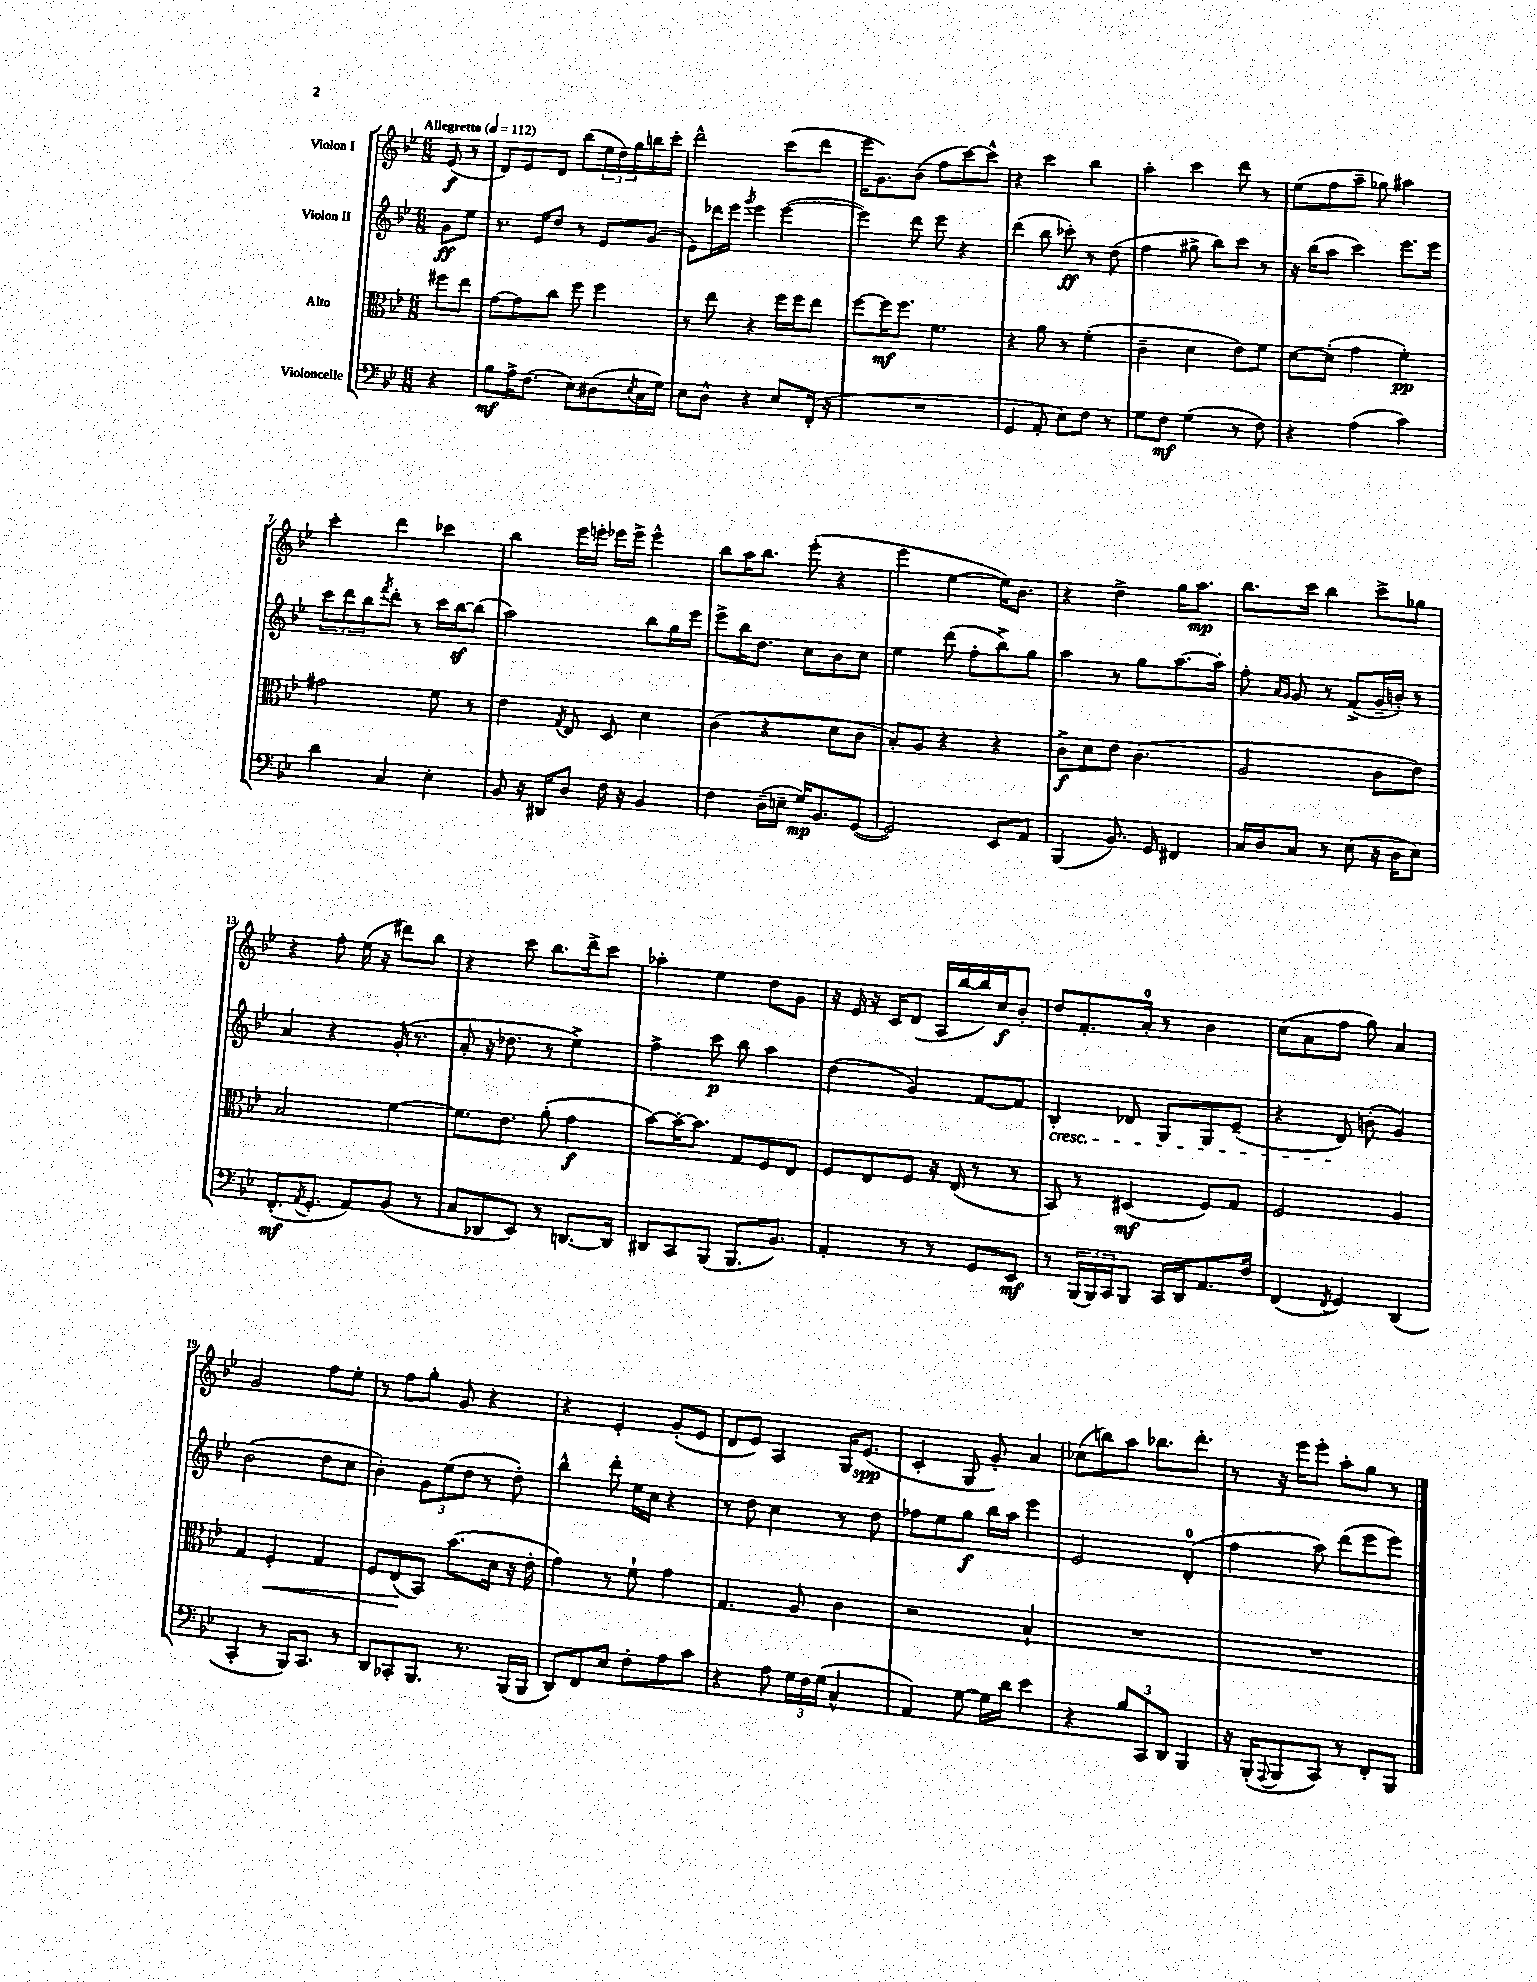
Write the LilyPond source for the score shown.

<<
\new StaffGroup <<
\new Staff = "s0" \with { instrumentName = "Violon I" } {
    \clef treble \key bes \major \numericTimeSignature \time 6/8 \partial 4 \tempo "Allegretto" 4 = 112
    ees'8\f( r8 |
    d'8) ees'8 d'8 bes''8( \tuplet 3/2 { ees''16 d''16) g''16 } b''16 c'''16-. |
    d'''2-^ c'''8( d'''8 |
    ees'''16 g'8.) bes'8( f''8 c'''8~) c'''8-^ |
    r4 c'''4 bes''4 |
    a''4-. c'''4 d'''8 r8 |
    ees''8( f''8 a''8-- ges''8) ais''4 |
    c'''4-. d'''4 ces'''4 |
    bes''4 ees'''16 e'''16-. ees'''16 ees'''16-> ees'''4-^ |
    bes''8 a''16 bes''8. ees'''8-.( r4 |
    ees'''4 ees''4~ ees''16) bes'8. |
    r4 d''4-> g''16 a''8.\mp |
    bes''8. c'''16 bes''4 c'''8-> ges''8 |
    r4 f''8-. ees''16( r16 dis'''8) bes''8 |
    r4 c'''8 bes''8. d'''16-> c'''8 |
    aes''4-. ees''4 d''8 g'8 |
    r16 ees'16 r16 c'16 d'8( a16 bes''16~ bes''16) c''16\f bes'8-. |
    d''8 f'8.-. a'16-0-. r8 bes'4 |
    c''8( a'8 f''8 g''8) a'4 |
    g'2 f''8 ees''8-. |
    r8 f''8 g''8-. g'8 r4 |
    r4 ees'4-. g'8-.( ees'8 |
    d'8 ees'8) a4 g16 ees'8.\spp( |
    c'4-. g8 g'8-.) a'4 |
    ces''8( b''8) a''8 bes''8. d'''8.-. |
    r8 r16 ees'''16 ees'''8-. a''8-. g''8 r8 \bar "|." |
}
\new Staff = "s1" \with { instrumentName = "Violon II" } {
    \clef treble \key bes \major \numericTimeSignature \time 6/8 \partial 4
    g'8\ff ees''8 |
    r8. ees'16 d''8 r8 ees'8 g'8( |
    ees'8) des'''16 ees'''16 \acciaccatura { g'''8 } ees'''4 ees'''4~( |
    ees'''4) d'''8 ees'''8 r4 |
    d'''4( bes''8 ces'''8-.\ff) r8 d''8( |
    f''4 gis''8-> bes''8) c'''8 r8 |
    r16 bes''16( a''8 c'''4) ees'''8. ees'''16 |
    \tuplet 3/2 { c'''8 d'''8 bes''8 } \acciaccatura { f'''8 } d'''8-. r8 c'''16 bes''16~\sf bes''8( |
    a''2) bes''8 g''16 ees'''16 |
    ees'''8-> bes''16 d''8. c''8 bes'8 c''8 |
    ees''4 d'''8( f''8-. bes''8->) g''8 |
    a''4 r8 g''8 a''8.~ a''16-. |
    f''8-. \grace { a'16 g'16 } g'8 r8 f'8->( g'16-- b'16-.) r8 |
    a'4 r4 g'16-.( r8. |
    a'8-. r16 des''8. r8 ees''4->) |
    f''4-> c'''8\p bes''8 a''4 |
    d''4( g'4) f'8~ f'8 |
    bes4-.\cresc des'8 g8 g8 ees'8--( |
    r4 d'8\!) b'8-.( g'4) |
    bes'2( d''8 c''8 |
    bes'4-.) \tuplet 3/2 { g'8 ees''8( d''8 } r8 d''8-.) |
    bes''4-^ d'''8-. ees''16 c''16 r4 |
    r8 d''8 c''4 r8 d''8 |
    fes''8 ees''8 g''8\f bes''16 a''16 ees'''4 |
    ees'2 d'4-0-.( |
    f''4 a''8) d'''8( ees'''8 ees'''8) \bar "|." |
}
\new Staff = "s2" \with { instrumentName = "Alto" } {
    \clef alto \key bes \major \numericTimeSignature \time 6/8 \partial 4
    fis''8 ees''8 |
    g'8~ g'8 c''8 f''8 f''4 |
    r8 ees''8 r4 f''16 f''16 ees''8 |
    f''8~ f''16\mf f''8. f'4. |
    r4 a'8 r8 f'4-.( |
    c'4-- d'4 ees'8) f'8 |
    d'8~ d'8-.( g'4 f'4-.\pp) |
    gis'2 f'8 r8 |
    ees'4 \acciaccatura { g8 } ees8 d8 d'4 |
    c'4( r4 d'8 c'8 |
    bes8-.) a8 r4 r4 |
    c'8->\f d'8 ees'8 c'4.( |
    a2 c'8 ees'8) |
    bes2 f'4~ |
    f'8. ees'8. a'8-.( g'4\f |
    bes'8~) bes'16~-. bes'8. g8 f8 ees8 |
    f8 ees8 f8 r16 ees16( r8 r8 |
    bes,8) r8 dis4\mf( f8) g8 |
    f2 a4 |
    g4 f4-.\< g4 |
    f8 ees8\!( bes,8) bes'8.( d'16 r16 ees'16-. |
    g'4) r8 f'8-! g'4 |
    g4. a8 c'4 |
    r2 bes4-! |
    R2. |
    R2. \bar "|." |
}
\new Staff = "s3" \with { instrumentName = "Violoncelle" } {
    \clef bass \key bes \major \numericTimeSignature \time 6/8 \partial 4
    r4 |
    bes8\mf a16-> f8.( ees8) dis8( \acciaccatura { ees8 } c16 g16) |
    ees8 d8-^ r4 ees8 f,16-.( r16 |
    R2. |
    g,4 a,8-. ees8) f8 r8 |
    g8 f8\mf g4( r8 f8) |
    r4 a4( c'4) |
    d'4 c4 ees4-. |
    bes,8 r16 dis,16 d8 f16 r16 bes,4 |
    f4 d16--( e16-- g16\mp) bes,8. g,8~( |
    g,2) ees,8 a,8 |
    bes,,4( bes,8.) g,16 fis,4 |
    c16 d16 c8 r8 ees8( r16 d16 ees8) |
    f,8.-.\mf( \acciaccatura { a,8 } g,8.-. a,8) bes,8( r8 |
    c8 des,8 ees,8) r8 d,8.~ d,16 |
    dis,8 c,8 bes,,8( bes,,8. bes,8.) |
    a,4-. r8 r8 g,8 ees,8\mf |
    r8 \tuplet 3/2 { bes,,16( bes,,16) c,16 } bes,,8 c,16 d,16 a,8. f16 |
    f,4( \acciaccatura { f,8 } g,4) d,4( |
    c,4-. r8 bes,,16) c,8. r8 |
    d,8 ces,8-. bes,,8. r8. bes,,16( bes,,16 |
    d,8) f,8 ees8 f8-. a8 c'8 |
    r4 a8 \tuplet 3/2 { g16 f16 g16( } c4-^ |
    a,4) g8~ g16 d'16 ees'4 |
    r4 \tuplet 3/2 { bes8 c,8 d,8 } bes,,4 |
    r16 bes,,16-.( \appoggiatura { a,,8 } bes,,8 c,8) r8 f,8-. bes,,8 \bar "|." |
}
>>
>>
